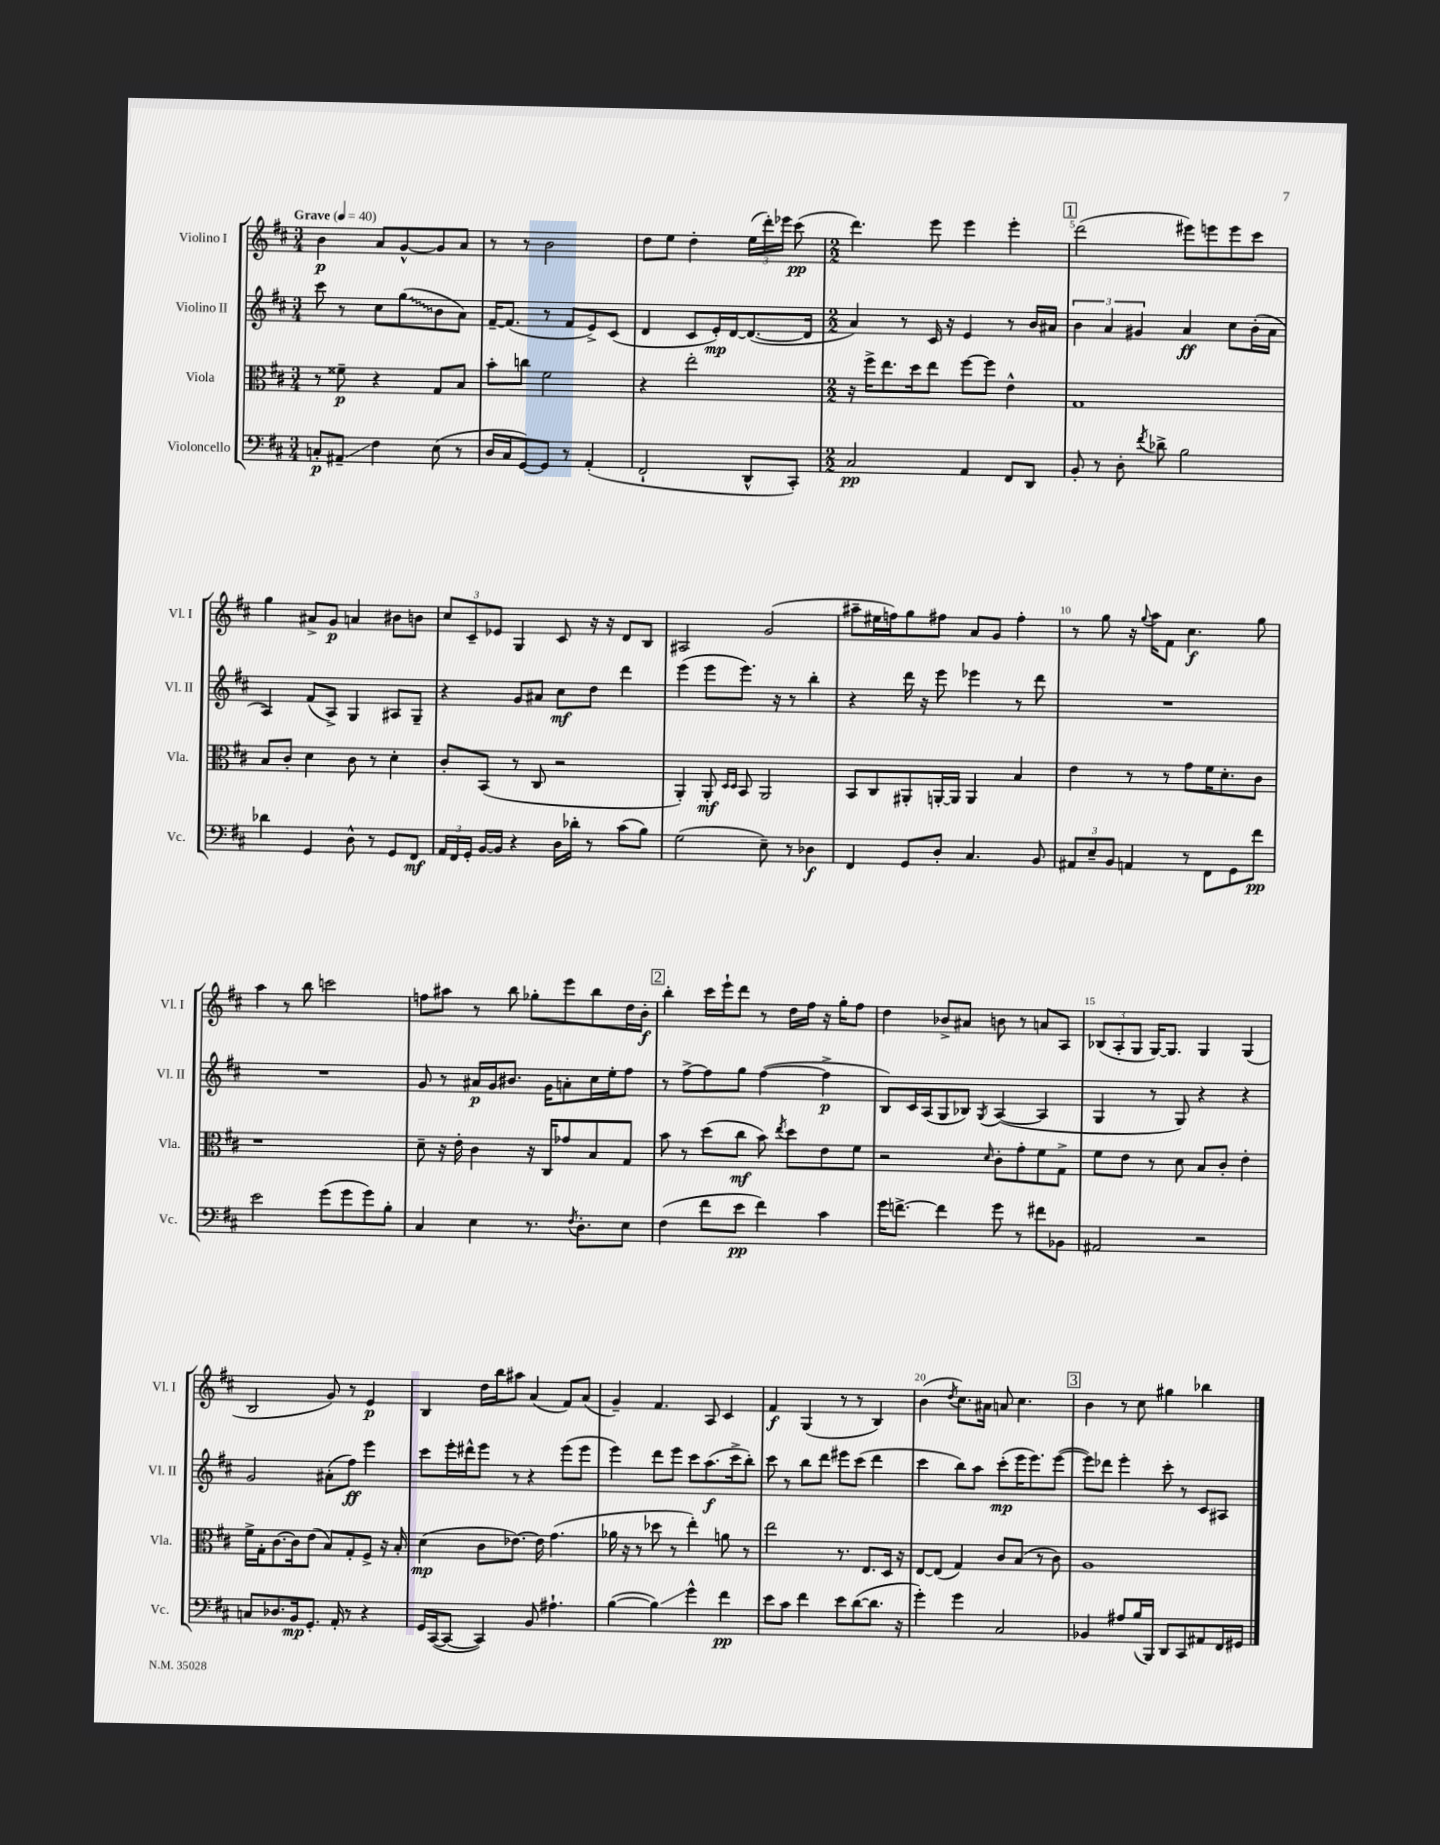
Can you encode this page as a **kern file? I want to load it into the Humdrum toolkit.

**kern	**kern	**kern	**kern
*staff4	*staff3	*staff2	*staff1
*clefF4	*clefC3	*clefG2	*clefG2
*k[f#c#]	*k[f#c#]	*k[f#c#]	*k[f#c#]
*M3/4	*M3/4	*M3/4	*M3/4
*MM40	*MM40	*MM40	*MM40
8C'/L	8r	8ccc#\	4b\
8AA#~/J	8f##~\	8r	.
4F#\	4r	8cc#\L	8a/L
.	.	(8gg\	[8g^^/
(8E\	8G/L	8b\	8g/]
8r	8B/J	8a\J)	8a/J
=	=	=	=
16D/LL	8b'\L	[16f#~/LK	8r
16C#/J	.	(8.f#/]J	.
[8GG/)	8cc\J	.	8r
8GG/]J	2f#\	8r	2b\
8r	.	8f#/L	.
(4AA'/	.	8e^/)	.
.	.	(8c#/J	.
=	=	=	=
2FF#`/	4r	4d/	8dd\L
.	.	.	8ee\J
.	2ee'\	8c#/L	4dd'\
.	.	16e'/L)	.
.	.	[16d/J	.
8DD^^/L	.	(8.d/_	(24ee\LL
.	.	.	24ddd'\)
.	.	.	24eee-\JJ
8CC#'/J)	.	.	(8ccc#\
.	.	16d/]Jk	.
=	=	=	=
*M2/2	*M2/2	*M2/2	*M2/2
2C#/	16r	4a/)	4.ddd\)
.	16ff#^\LK	.	.
.	8.ee\	.	.
.	.	8r	.
.	16dd\k	.	.
.	8ee\J	16c#/	8eee\
.	.	16r	.
4AA/	[8ff#\L	4e/	4eee\
.	8ff#\]J	.	.
8FF#/L	4e^^\	8r	4eee'\
8DD/J	.	16b/LL	.
.	.	16a#/JJ	.
=	=	=	=
8BB'/	1G	6b\	(2ddd\
8r	.	.	.
.	.	6a/	.
8D'\	.	.	.
.	.	6g#/	.
8qf#/	.	.	.
8d-^\	.	.	.
2B\	.	4a/	8eee#\L)
.	.	.	8eee\
.	.	8cc#\L	8eee\
.	.	(16b'\L	8ccc#\J
.	.	16a\JJ	.
=	=	=	=
4d-\	8B/L	4A/)	4gg\
.	8c#'/J	.	.
4GG/	4d\	(8f#/L	8a#^/L
.	.	8A^/J)	8g/J
8D^^\	8c#\	4G/	4a/
8r	8r	.	.
8GG/L	4d'\	8A#/L	8b#\L
8FF#/J	.	8G~/J	8b\J
=	=	=	=
24AA/LL	8c#'/L	4r	12cc#/L
24FF#/	.	.	.
24GG'/JJ	.	.	12c#~/
[16BB/LL	(8BB/J	.	.
.	.	.	12e-/J
16BB/]JJ	.	.	.
4r	8r	8g/L	4G/
.	8C#/	8a#/J	.
16D\LL	2r	8cc#\L	8c#/
16d-'\JJ	.	.	.
8r	.	8dd\J	16r
.	.	.	16r
(8c#\L	.	4ddd\	8d/L
8B\J)	.	.	8B/J
=	=	=	=
(2G\	4AA'/)	(4eee\	2A#/
.	8AA'/	8eee\L	.
.	16qqD/LL	.	.
.	16qqD/JJ	.	.
.	8BB/	8.eee\J)	.
8E~\)	2AA/	.	(2g/
.	.	16r	.
8r	.	8r	.
4D-\	.	4bb'\	.
=	=	=	=
4FF#/	8BB/L	4r	8aa#~\L
.	8C#/	.	16ee#\L
.	.	.	16ff\J)
8GG/L	8AA#'/	16ddd\	8gg\
.	.	16r	.
8D'/J	[16AA'/L	8eee\	8ff#\J
.	16AA/]JJ	.	.
4.C#/	4AA/	4eee-\	8a/L
.	.	.	8g/J
.	4B/	8r	4ff#'\
8BB/	.	8ddd\	.
=	=	=	=
12AA#/L	4e\	1r	8r
12E~/	.	.	.
.	.	.	8gg\
12BB/J	.	.	.
4AA/	8r	.	16r
.	.	.	8qqgg/
.	.	.	16aa\LK
.	8r	.	8f#\J
8r	8g\L	.	4.cc#\
8FF#\L	16f#\K	.	.
.	8.d'\	.	.
8GG\	.	.	.
8f#\J	8c#\J	.	8gg\
=	=	=	=
2e\	1r	1r	4aa\
.	.	.	8r
.	.	.	8bb\
(8g\L	.	.	2ccc\
8g\	.	.	.
8g\)	.	.	.
8B'\J	.	.	.
=	=	=	=
4C#/	8d~\	8g/	8ff\L
.	16r	8r	8aa#\J
.	16e'\	.	.
4E\	4c#\	16a#/LL	8r
.	.	16g/J	.
.	.	8.b#/J	8bb\
8.r	16r	.	8gg-'\L
.	16C#/LK	16g\LK	.
.	8g-/	8a'\	8eee\
8qF#/	.	.	.
8.D'\L	.	.	.
.	8B/	16cc#\L	8bb\
.	.	16ee'\J	.
8E\J	8G/J	8ff#\J	16dd\L
.	.	.	16b'\JJ
=	=	=	=
(4F#\	8b\	8r	4bb'\
.	8r	[8ff#^\L	.
8f#\L	(8dd\L	8ff#\]	16ccc#\LL
.	.	.	16eee`\J
8e\J	8cc#\J	8gg\J	8ddd\J
4f#\)	8b\)	([4ff#\	8r
.	8qee/	.	.
.	8dd\L	.	16dd\LL
.	.	.	16ff#\JJ
4c#\	8e\	4ff#^\]	16r
.	.	.	16gg'\LK
.	8f#\J	.	8ff#\J
=	=	=	=
16g\LK	2r	8B/L)	4dd\
[8.f^\J	.	.	.
.	.	16c#/L	.
.	.	(16A/J	.
4f\]	.	8G/	8b-^/L
.	.	8B-/J)	8a#/J
.	16qqd/	8qG/	.
8g\	8c#'\L	([4A/	8b\
8r	8g'\	.	8r
8f#\L	8f#\	4A/]	8a/L
8BB-\J	8G^\J	.	8A/J
=	=	=	=
2AA#/	8f#\L	4G/	(12B-/L
.	.	.	12A'/
.	8e\J	.	.
.	.	.	12G/J
.	8r	8r	[16G/LK)
.	.	.	8.G/]J
.	8d\	8G/)	.
2r	8B/L	4r	4G/
.	8c#'/J	.	.
.	4e'\	4r	(4G/
=	=	=	=
8C/L	16f#^\LL	2g/	2B/
.	16G'\J	.	.
8.D-/	[8.c#\	.	.
16BB/k	16c#\]k	.	.
8.GG'/J	(8e\J	.	.
.	8B/L)	(8a#'\L	8g/)
16AA'/	.	.	.
8r	8G'/	8ff#\J)	8r
4r	8F#^/J	4eee\	4e/
.	16r	.	.
.	16B'/	.	.
=	=	=	=
16GG/LL	(4d\	8ccc#\L	4B/
([16CC#/J	.	.	.
8CC#/_J	.	16eee'\L	.
.	.	16ddd#^^\J	.
4CC#/])	8c#\L	8eee\J	16dd\LL
.	.	.	16bb\J
.	[8.e-\J)	8r	8aa#\J
8BB/	.	4r	(4a/
.	16e-\]	.	.
4.A#`\	(4.g\	.	.
.	.	(8eee\L	8f#/L)
.	.	8eee\J	(8a/J
=	=	=	=
([4B\	16a-\	4eee\)	4g~/)
.	16r	.	.
.	8r	.	.
4B\])	8dd-\	8ddd\L	4.f#/
.	8r	8eee\J	.
4g^^\	4ee'\)	8ccc#\L	.
.	.	(8.aa\	8A/
4f#\	8a\	.	4c#/
.	.	16ccc#^\k	.
.	8r	8bb'\J)	.
=	=	=	=
8e\L	2ee\	8ccc#\	4f#/
8c#\J	.	8r	.
4f#\	.	8bb\L	(4G/
.	.	8ddd\J	.
8e\L	8.r	8eee#\L	8r
([8d\	.	(8ccc#\J	8r
.	8.E/L	.	.
8.d\]J	.	4ddd\	4B/)
.	16D/Jk	.	.
16r	16r	.	.
=	=	=	=
4g'\)	[8E/L	4ccc#\	(4b\
.	(8E/]J	.	.
.	.	.	8qdd/
4g\	4G/)	8bb\L)	8.cc#\L)
.	.	8aa\J	.
.	.	.	16a#\Jk
2C#/	8c#/L	(8ccc#'\L	8a/
.	(8B/J	16eee\K	4.cc#\
.	.	8.eee\)	.
.	8r	.	.
.	8c#\)	([8eee\J	.
=	=	=	=
4BB-/	1A	8eee\]L)	4b\
.	.	8ddd-\J	.
8A#/L	.	4eee'\	8r
(16B/L	.	.	8cc#\
16BBB/JJ)	.	.	.
8DD/L	.	8ccc#'\	4gg#\
8CC#/	.	8r	.
8AA#/	.	8c#/L	4bb-\
16FF#/L	.	8A#/J	.
16GG#/JJ	.	.	.
==	==	==	==
*-	*-	*-	*-
